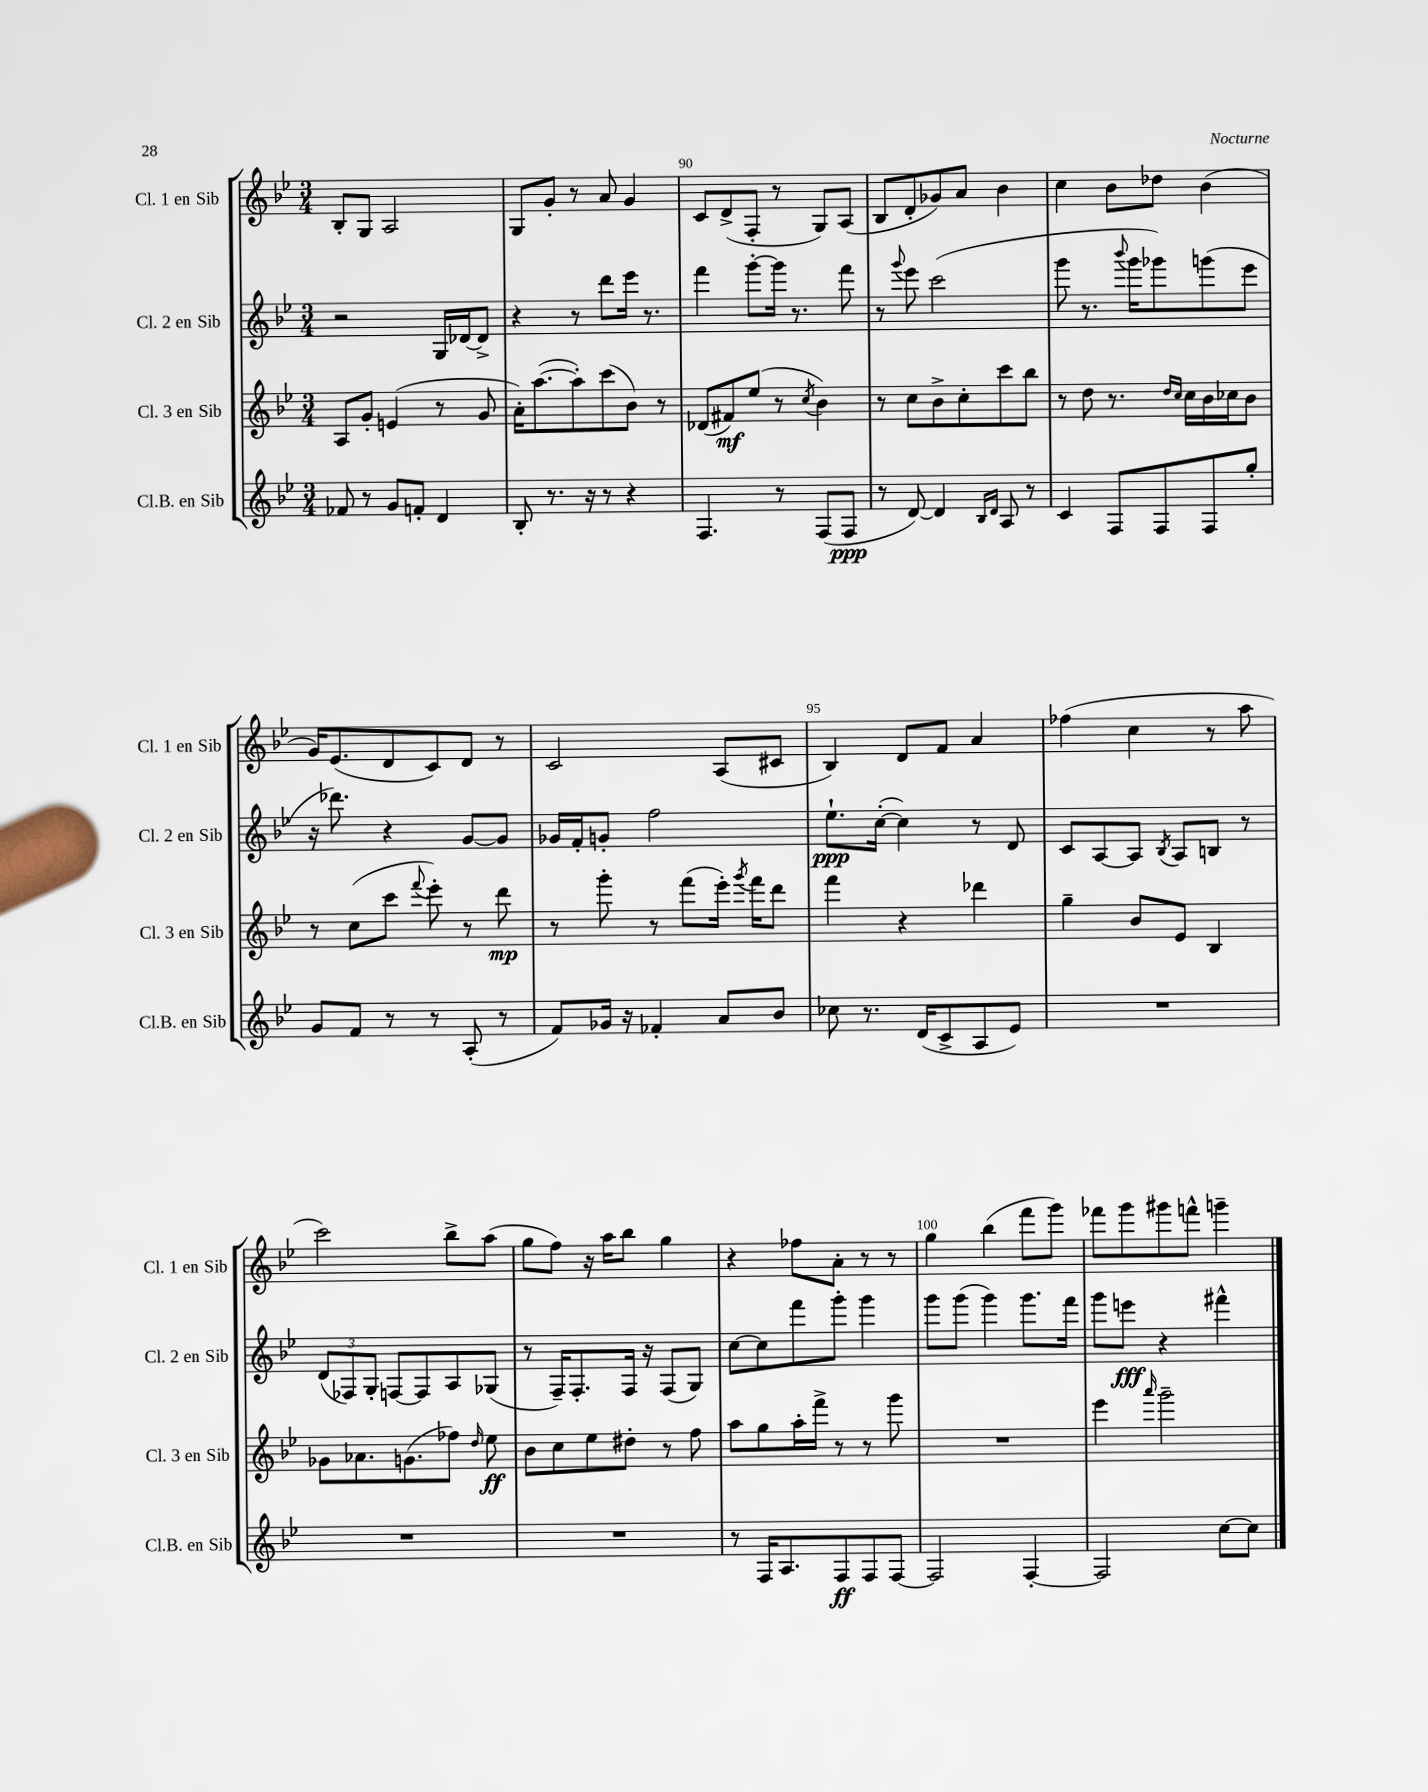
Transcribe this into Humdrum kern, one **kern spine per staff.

**kern	**dynam	**kern	**dynam	**kern	**dynam	**kern
*part4	*part4	*part3	*part3	*part2	*part2	*part1
*staff4	*staff4	*staff3	*staff3	*staff2	*staff2	*staff1
*I"Cl.B. en Sib	*	*I"Cl. 3 en Sib	*	*I"Cl. 2 en Sib	*	*I"Cl. 1 en Sib
*I'Cl.B. en Sib	*	*I'Cl. 3 en Sib	*	*I'Cl. 2 en Sib	*	*I'Cl. 1 en Sib
*clefG2	*	*clefG2	*	*clefG2	*	*clefG2
*k[b-e-]	*	*k[b-e-]	*	*k[b-e-]	*	*k[b-e-]
*M3/4	*	*M3/4	*	*M3/4	*	*M3/4
=88	=88	=88	=88	=88	=88	=88
8f-X/	.	8A/L	.	2r	.	8B-'/L
8r	.	8g'/J	.	.	.	8G/J
8g/L	.	(4en/	.	.	.	2A/
8fn'/J	.	.	.	.	.	.
4d/	.	8r	.	16G/LL	.	.
.	.	.	.	[16d-X/J	.	.
.	.	8g/	.	8d-^/J]	.	.
=89	=89	=89	=89	=89	=89	=89
8B-'/	.	16a'\KL)	.	4r	.	8G/L
.	.	([8.aa\	.	.	.	.
8.r	.	.	.	.	.	8g'/J
.	.	8aa'\])	.	8r	.	8r
16r	.	.	.	.	.	.
8r	.	(8ccc\	.	8ddd\L	.	8a/
4r	.	8b-\J)	.	16eee-\Jk	.	4g/
.	.	.	.	8.r	.	.
.	.	8r	.	.	.	.
=90	=90	=90	=90	=90	=90	=90
4.F/	.	(8d-X/L	.	4fff\	.	8c/L
.	.	8f#X/)	mf	.	.	(8d^/
.	.	(8ee-/J	.	[8ggg'\L	.	8F'/J
8r	.	8r	.	16ggg\Jk]	.	8r
.	.	.	.	8.r	.	.
.	.	8qcc/	.	.	.	.
(8F/L	.	4b-\)	.	.	.	8G/L)
8F/J	ppp	.	.	8fff\	.	(8A/J
=91	=91	=91	=91	=91	=91	=91
8r	.	8r	.	8r	.	8B-/L
.	.	.	.	8qqggg/	.	.
[8d/)	.	8cc\L	.	8eee-\	.	8d'/
4d/]	.	8b-^\	.	(2ccc\	.	8g-X/)
.	.	8cc'\	.	.	.	8a/J
16qqB-/LL	.	.	.	.	.	.
16qqd/JJ	.	.	.	.	.	.
8A/	.	8ccc\	.	.	.	4b-\
8r	.	8bb-\J	.	.	.	.
=92	=92	=92	=92	=92	=92	=92
4c/	.	8r	.	8ggg\	.	4cc\
.	.	8dd\	.	8.r	.	.
8F/L	.	8.r	.	.	.	8b-\L
.	.	.	.	8qqbbb-/	.	.
.	.	.	.	16ggg\KL	.	.
8F/	.	.	.	8ggg-X\)	.	8dd-X\J
.	.	16qqdd/LL	.	.	.	.
.	.	16qqcc/JJ	.	.	.	.
.	.	16cc\LL	.	.	.	.
8F/	.	16b-\	.	(8gggn\	.	(4b-\
.	.	16cc-X\J	.	.	.	.
8gg'/J	.	8b-\J	.	8eee-\J	.	.
!!LO:LB:g=z
=93	=93	=93	=93	=93	=93	=93
8g/L	.	8r	.	16r	.	16g/KL)
.	.	.	.	8.ddd-X\)	.	(8.e-/
8f/J	.	(8cc\L	.	.	.	.
8r	.	8ccc\J	.	4r	.	8d/
.	.	8qqfff/	.	.	.	.
8r	.	8eee-'\)	.	.	.	8c/)
(8A'/	.	8r	.	[8g/L	.	8d/J
8r	.	8ddd\	mp	8g/J]	.	8r
=94	=94	=94	=94	=94	=94	=94
8f/L)	.	8r	.	16g-X/LL	.	2c/
.	.	.	.	16f'/J	.	.
16g-X/Jk	.	8ggg'\	.	8gn'/J	.	.
16r	.	.	.	.	.	.
4f-X'/	.	8r	.	2ff\	.	.
.	.	(8fff\L	.	.	.	.
8a/L	.	16eee-'\Jk)	.	.	.	(8A/L
.	.	8qggg/	.	.	.	.
.	.	16fff\KL	.	.	.	.
8b-/J	.	8ddd\J	.	.	.	8c#X/J
=95	=95	=95	=95	=95	=95	=95
8cc-X\	.	4fff\	.	8.ee-`\L	ppp	4B-/)
8.r	.	.	.	.	.	.
.	.	.	.	([16cc'\Jk	.	.
.	.	4r	.	4cc\])	.	8d/L
(16d/KL	.	.	.	.	.	.
8c^/	.	.	.	.	.	8f/J
8A/	.	4ddd-X\	.	8r	.	4a/
8e-/J)	.	.	.	8d/	.	.
=96	=96	=96	=96	=96	=96	=96
2.r	.	4gg~\	.	8c/L	.	(4ff-X\
.	.	.	.	[8A/	.	.
.	.	8b-/L	.	8A/J]	.	4cc\
.	.	.	.	8qB-/	.	.
.	.	8e-/J	.	8A/L	.	.
.	.	4B-/	.	8Bn/J	.	8r
.	.	.	.	8r	.	8aa\
!!LO:LB:g=z
=97	=97	=97	=97	=97	=97	=97
2.r	.	8g-X\L	.	(12d/L	.	2ccc\)
.	.	.	.	12F-X/)	.	.
.	.	8.a-X\	.	.	.	.
.	.	.	.	12G'/J	.	.
.	.	.	.	[8Fn/L	.	.
.	.	(8.gn\	.	.	.	.
.	.	.	.	8F/]	.	.
.	.	8ff-X\J)	.	8A/	.	8bb-^\L
.	.	16qqdd/	.	.	.	.
.	.	8ee-\	ff	(8G-X/J	.	(8aa\J
=98	=98	=98	=98	=98	=98	=98
2.r	.	8b-\L	.	8r	.	8gg\L
.	.	8cc\	.	16F~/KL)	.	8ff\J)
.	.	.	.	8.F'/	.	.
.	.	8ee-\	.	.	.	16r
.	.	.	.	.	.	16aa\KL
.	.	8dd#X'\J	.	16F/Jk	.	8bb-\J
.	.	.	.	16r	.	.
.	.	8r	.	(8F/L	.	4gg\
.	.	8ff\	.	8G/J)	.	.
=99	=99	=99	=99	=99	=99	=99
8r	.	8aa\L	.	[8cc\L	.	4r
16F/KL	.	8gg\	.	8cc\]	.	.
8.A/	.	.	.	.	.	.
.	.	16aa'\L	.	8fff\	.	8ff-X\L
.	.	16fff^\JJ	.	.	.	.
8F/	ff	8r	.	8ggg'\J	.	8a'\J
8F/	.	8r	.	4ggg\	.	8r
[8F/J	.	8ggg\	.	.	.	8r
=100	=100	=100	=100	=100	=100	=100
2F/]	.	2.r	.	8ggg\L	.	4gg\
.	.	.	.	(8ggg\J	.	.
.	.	.	.	4ggg\)	.	(4bb-\
[4F'/	.	.	.	8.ggg\L	.	8fff\L
.	.	.	.	.	.	8ggg\J)
.	.	.	.	16fff\Jk	.	.
=101	=101	=101	=101	=101	=101	=101
2F/]	.	4eee-\	.	8ggg\L	.	8fff-X\L
.	.	.	.	8eeen\J	fff	8ggg\
.	.	16qqaaa/	.	.	.	.
.	.	2ggg~\	.	4r	.	8ggg#X\
.	.	.	.	.	.	8fffn^^\J
[8cc\L	.	.	.	4fff#X^^\	.	4gggn~\
8cc\J]	.	.	.	.	.	.
==	==	==	==	==	==	==
*-	*-	*-	*-	*-	*-	*-
